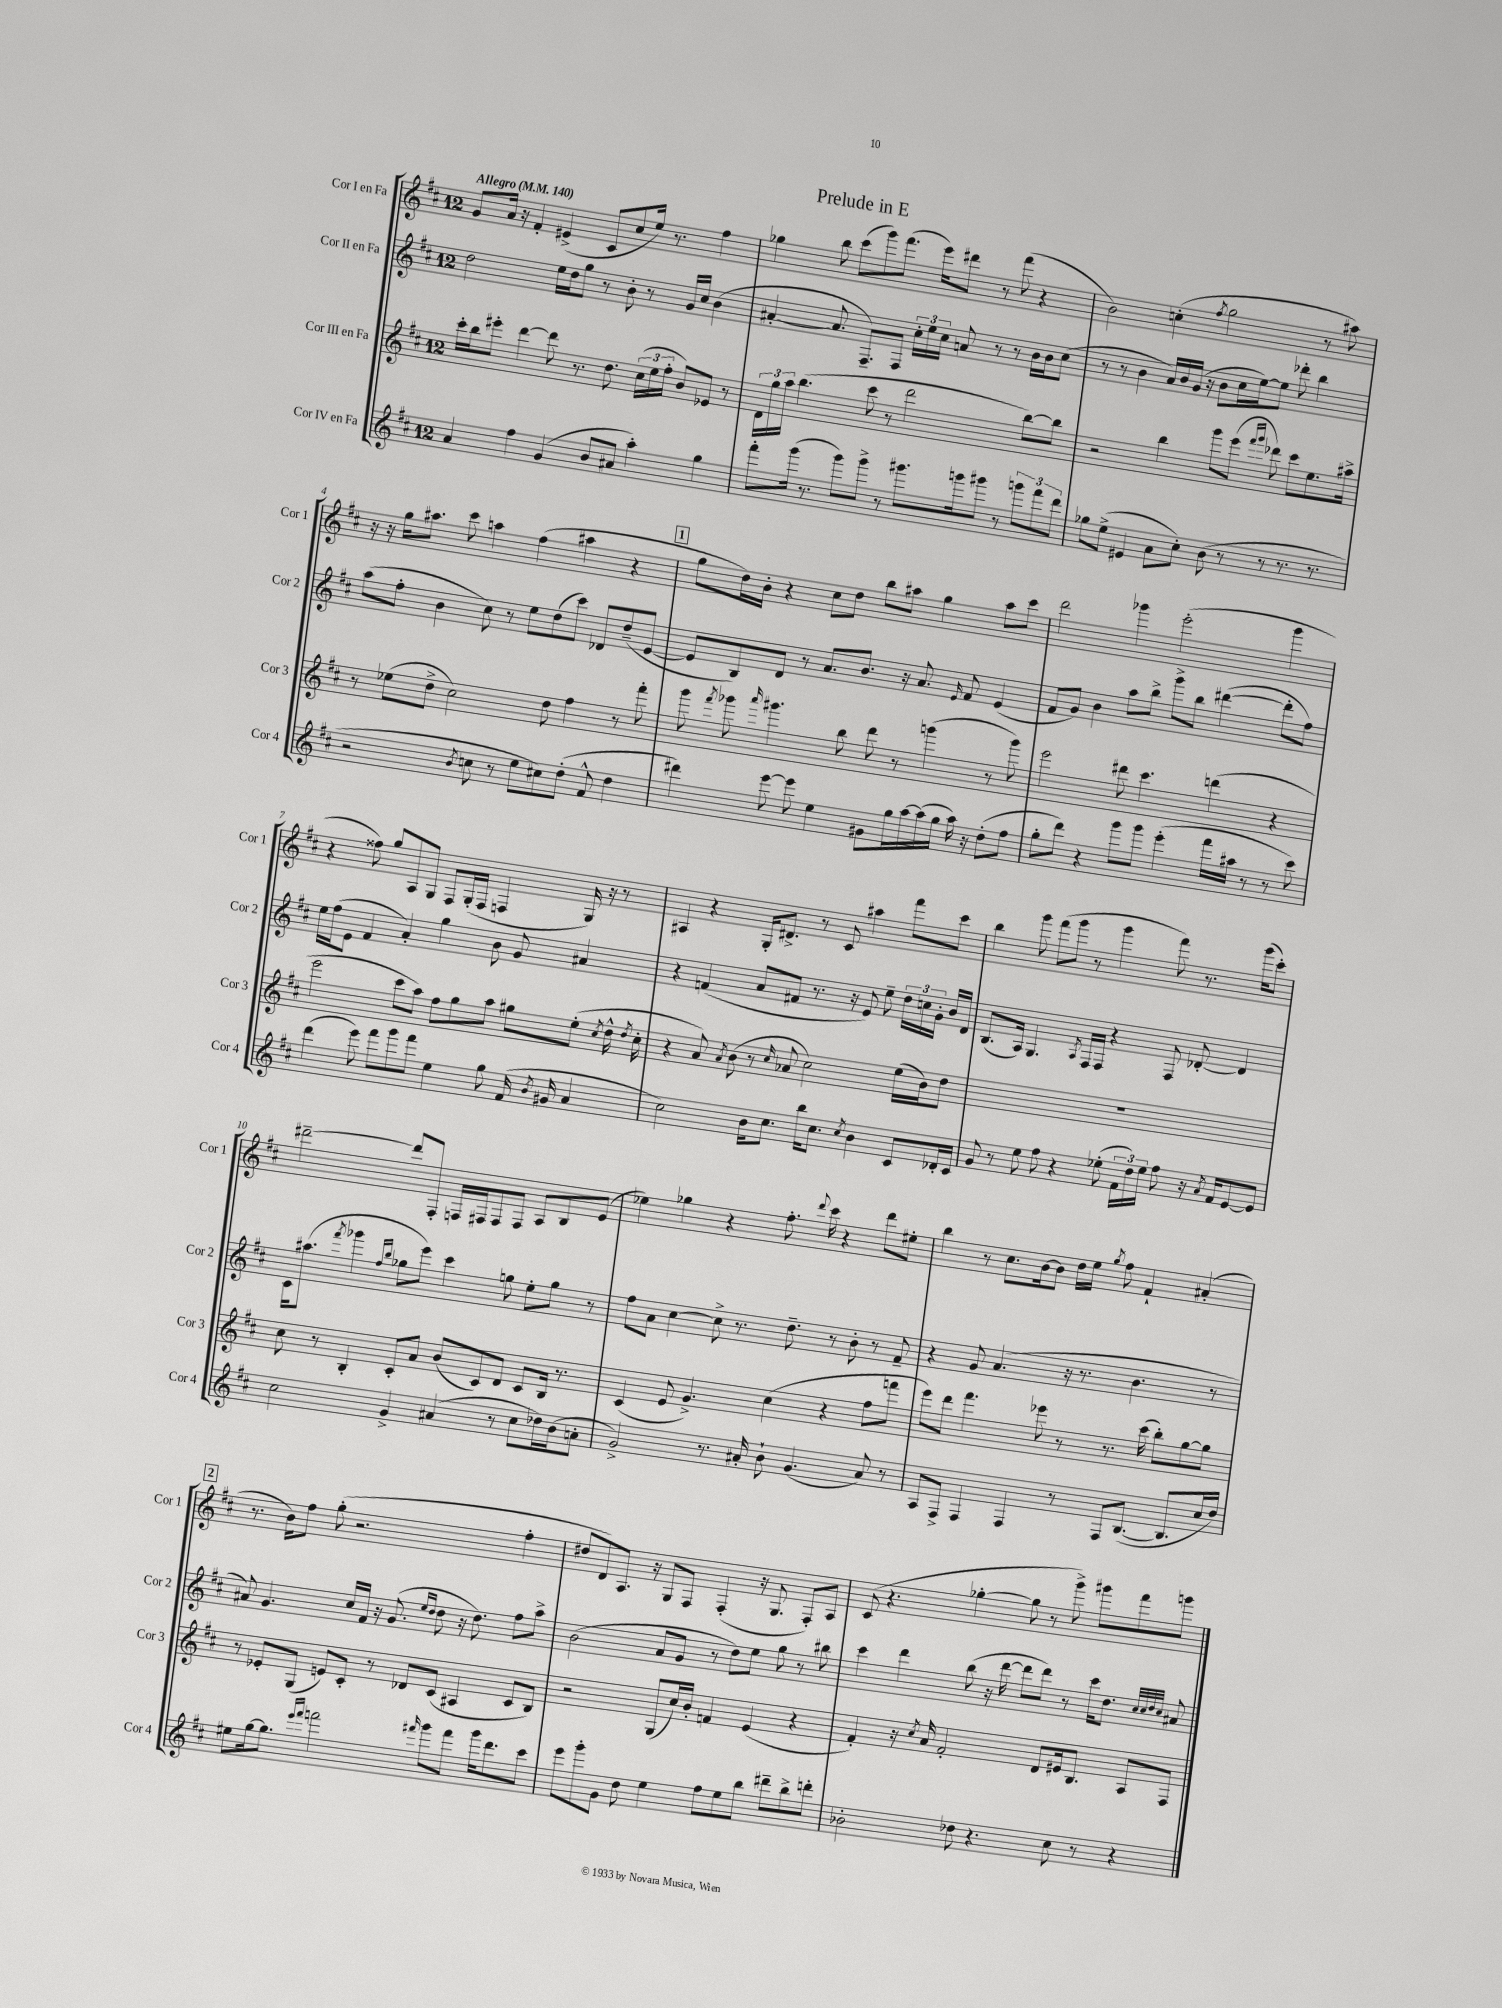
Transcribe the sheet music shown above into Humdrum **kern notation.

**kern	**kern	**kern	**kern
*staff4	*staff3	*staff2	*staff1
*clefG2	*clefG2	*clefG2	*clefG2
*k[f#c#]	*k[f#c#]	*k[f#c#]	*k[f#c#]
*M12/8	*M12/8	*M12/8	*M12/8
*MM140	*MM140	*MM140	*MM140
4a	16ccc#'	2dd	8g
.	16bb	.	.
.	8eee#'	.	16a
.	.	.	16r
4ff#	[4ddd	.	4f#'
(4g	8ddd]	16ee	(4e#^
.	.	16dd	.
.	8.r	8gg	.
8b	.	8r	8c#
.	8.dd	.	.
8a#	.	8b'	8cc#
4aa')	(24cc#	8r	16ee)
.	24ee	.	.
.	.	.	8.r
.	24ff#'	.	.
.	8b)	16g	.
.	.	16cc#	.
4gg	8e-	(4b	4ff#
.	8r	.	.
=	=	=	=
8fff#'	24d	[4a#'	4gg-
.	24gg	.	.
.	24aa	.	.
(16ggg	(4.bb	.	.
8.r	.	.	.
.	.	8.a#]	8bb
8ggg)	.	.	(8ccc#
.	.	8.F#~)	.
8ggg^	8ccc#	.	8ggg)
8r	8r	8F#	(8.fff#
8.ggg#	2ddd	24cc#'	.
.	.	24ee	.
.	.	.	16eee)
.	.	24cc#	.
.	.	8a	8ddd#
16ggg	.	.	.
8ggg#	.	8r	8r
8r	.	8r	(8fff#
12ggg	[8bb)	16b	4r
.	.	16b	.
12fff#	.	.	.
.	8bb]	(8cc#	.
12ddd	.	.	.
=	=	=	=
8gg-	2r	8r	2b)
(8ee^	.	8r	.
4e#	.	4b	.
8a	4bb	16a)	(4cc'
.	.	16b	.
8cc#')	.	(16g	.
.	.	16r	.
.	.	.	8qff#
(8b	8ggg	8b	2gg
8r	(8eee	16cc#	.
.	.	[16ee)	.
.	16qqfff#	.	.
.	16qqggg	.	.
8r	8ddd-)	8ee]	.
8.r	8ccc#	8ddd-'	.
.	8.ee	4bb	8r
8.r	.	.	.
.	.	.	8aa#)
.	16aa#^	.	.
=	=	=	=
2r	8r	(8aa	16r
.	.	.	16r
.	(8ee-	8ff#'	16gg
.	.	.	8.aa#
.	8dd^	4b	.
.	2cc#)	.	8ccc#
8qb	.	.	.
8cc	.	8cc#)	4aa
8r	.	8r	.
8ee	.	8ee	(4ff#
8cc#)	8dd	(8dd	.
(8dd'	4ff#	8ccc#)	4aa#
8f#^^	.	8d-	.
4dd	8r	(8dd~	4r
.	8fff#'	[8e	.
=	=	=	=
4ddd#)	8ggg	8e]	8gg
.	8qfff#	.	.
.	8ggg-	8B)	16dd)
.	.	.	16b'
.	16qqaaa	.	.
[8eee	4.ggg#	8d	4r
8eee]	.	8r	.
4ee	.	8.a	8cc#
.	8bb	.	8dd
.	.	8.b	.
8g#	8ddd	.	8bb
16gg	8r	16r	8aa#
[16aa	.	8.a	.
(16aa]	(4ggg	.	4gg
16gg	.	.	.
.	.	16qqe	.
16aa)	.	8f#	.
16r	.	.	.
(8dd'	8r	(4e	8aa#
8ff#	8ggg)	.	8ccc#
=	=	=	=
8gg'	2eee	8f#	2ddd
8ddd)	.	8g)	.
4r	.	4b	.
8ggg	8ddd#	8aa	4ggg-
8ggg	4.ccc#	8bb^	.
(4eee'	.	8ggg^	(2eee'
.	.	8bb	.
16fff#	(4ddd	([4ddd#	.
16aa#	.	.	.
8r	.	.	.
8r	4r	8ddd#']	4ggg-
8ccc#)	.	8ff#)	.
=	=	=	=
(4ddd	2eee	16ee	4r
.	.	(16ff#	.
.	.	8e	.
8eee)	.	4f#	8ff##)
8fff#	.	.	8gg
8ggg	8ccc#	4a')	8A
8fff#	8aa)	.	8G
4ee	8ff#	4gg	8F#
.	8gg	.	(16G'
.	.	.	16F#
8gg	8aa	8b	4F
(16f#	8gg#	8g	.
8qb	.	.	.
16g#	.	.	.
4a	(8ee'	4a#	16G)
.	.	.	16r
.	8qcc#	.	.
.	16dd^^	.	8r
.	8qdd	.	.
.	16cc#'	.	.
=	=	=	=
2cc#)	4r	4r	4A#
.	8a)	(4f	4r
.	8qa	.	.
.	(8b	.	.
16b	8r	8a	16G'
8.cc#	.	.	8.d#^
.	16qqcc#	.	.
.	8a-	8f#	.
16bb	2cc#)	8.r	8r
8.cc#	.	.	.
.	.	.	8c#
.	.	16r	.
8qcc#	.	.	.
4b	.	8e)	4aa#
.	.	8ee~	.
8c#	(16ee	24dd	8fff#
.	.	24cc	.
.	16b)	.	.
.	.	24g'	.
16d-'	8dd	16b	8ccc#
16c#	.	16d	.
=	=	=	=
8g	1.r	(8.B	4bb
8r	.	.	.
.	.	16A)	.
8ee	.	4.G	8ggg
8ff#	.	.	(8fff#
4r	.	.	8ggg
.	.	8qA	.
.	.	16F#	8r
.	.	16F#	.
(8ee-'	.	4r	4ggg
24f#	.	.	.
24dd)	.	.	.
24ee-	.	.	.
8ff#	.	8F#	8fff#)
16r	.	[8d-'	8.r
8qa	.	.	.
16f#	.	.	.
[8e	.	4d-]	.
.	.	.	(16ggg
8e]	.	.	8ccc#')
=	=	=	=
2cc#	8cc#	16c#	[2ddd#~
.	.	(8.aa#	.
.	8r	.	.
.	.	8qfff#	.
.	4B'	4ggg-	.
.	.	16qqff#	.
.	.	16qqbb	.
4g^	8c#'	8gg-	8ddd#]
.	8a	8eee)	8F#'
(4a#	(8b	4ccc#	16F
.	.	.	16F#
.	8c#)	.	8F#
8r	8d	8gg	8F#
8cc#	8c#	8ee'	8A
16dd-)	16B	8gg	8B
(16b	8.r	.	.
8a'	.	8r	(8e
=	=	=	=
2g^)	(4c#	8ff#	4ee-)
.	.	8a	.
.	8e	[4cc#	4gg-
.	4.g^)	.	.
8.r	.	8cc#^]	4r
.	.	8.r	.
16a#'	.	.	.
8b`	(4cc#	.	8.ff#'
.	.	8.dd~	.
(4.g	.	.	.
.	.	.	8qqddd
.	.	.	16ccc#
.	4r	8r	4r
.	.	8b'	.
8a#)	8ff#	8r	8ddd
8r	8fff	8f#~	8ee#'
=	=	=	=
8A	8eee)	4r	4bb
8F#^	8ddd	.	.
4F#	4.fff#	8g	8r
.	.	(4.a	8.cc#
4F#	.	.	.
.	.	.	[16b
.	8eee-	.	8b]
8r	8r	16r	16dd
.	.	8.r	16ee
.	.	.	8qgg
8F#	8.r	.	8ff#
([8.B	.	4.b	4f#`
.	(16ccc#	.	.
.	8bb')	.	.
8.B]	.	.	.
.	[8gg	.	(4a#'
16cc#	8gg]	8r	.
16dd)	.	.	.
=	=	=	=
8ee#	8r	8a#)	8.r
[16gg	8e-'	4.g	.
8.gg]	.	.	16b)
.	(8G	.	8ff#
16qqeee	.	.	.
16qqfff#	.	.	.
2fff	8e)	.	(8gg'
.	8c#'	16cc#	2.r
.	.	16f#	.
.	8r	16r	.
.	.	(8.g	.
.	8d-	.	.
.	.	16qqee	.
16qqfff#	.	16qqdd	.
8ggg	(8c#	8dd	.
8fff#	4A#	16r	.
.	.	8.dd)	.
16ggg	.	.	.
8.ddd	.	.	.
.	8c#	8ff#	4ff#'
8ccc#	8B)	8aa^	.
=	=	=	=
8eee	2r	(2b	8dd#
8ggg'	.	.	8d)
8g	.	.	8.A
8dd	.	.	.
.	.	.	16r
4ee	(8G	8a	8G
.	16cc#)	8g	8F#
.	16b'	.	.
8ff#	4f	8r	(4F#'
8ee	.	8dd)	.
8bb	(4e	8ee	16r
.	.	.	8.G
8ddd#~	.	8gg	.
8bb^	4r	8r	8F#')
8ddd'	.	8bb#	8A
=	=	=	=
2b-'	4f#')	4ccc#	(8c#
.	.	.	4.r
.	16r	4ddd	.
.	8qcc#	.	.
.	16a	.	.
.	2f#'	.	.
8dd-	.	(8bb	[4gg-'
4.r	.	16r	.
.	.	[16ddd	.
.	.	8ddd]	8gg-]
.	8d	8ddd)	8r
8cc#	16e#	8r	8ggg^)
.	8.B	.	.
8r	.	16ccc#	8ggg#
.	.	8.dd	.
4r	8A	.	8fff#
.	.	32qqcc#	.
.	.	32qqcc#	.
.	.	32qqdd	.
.	.	32qqcc#	.
.	8F#	8a#	8ggg
==	==	==	==
*-	*-	*-	*-
